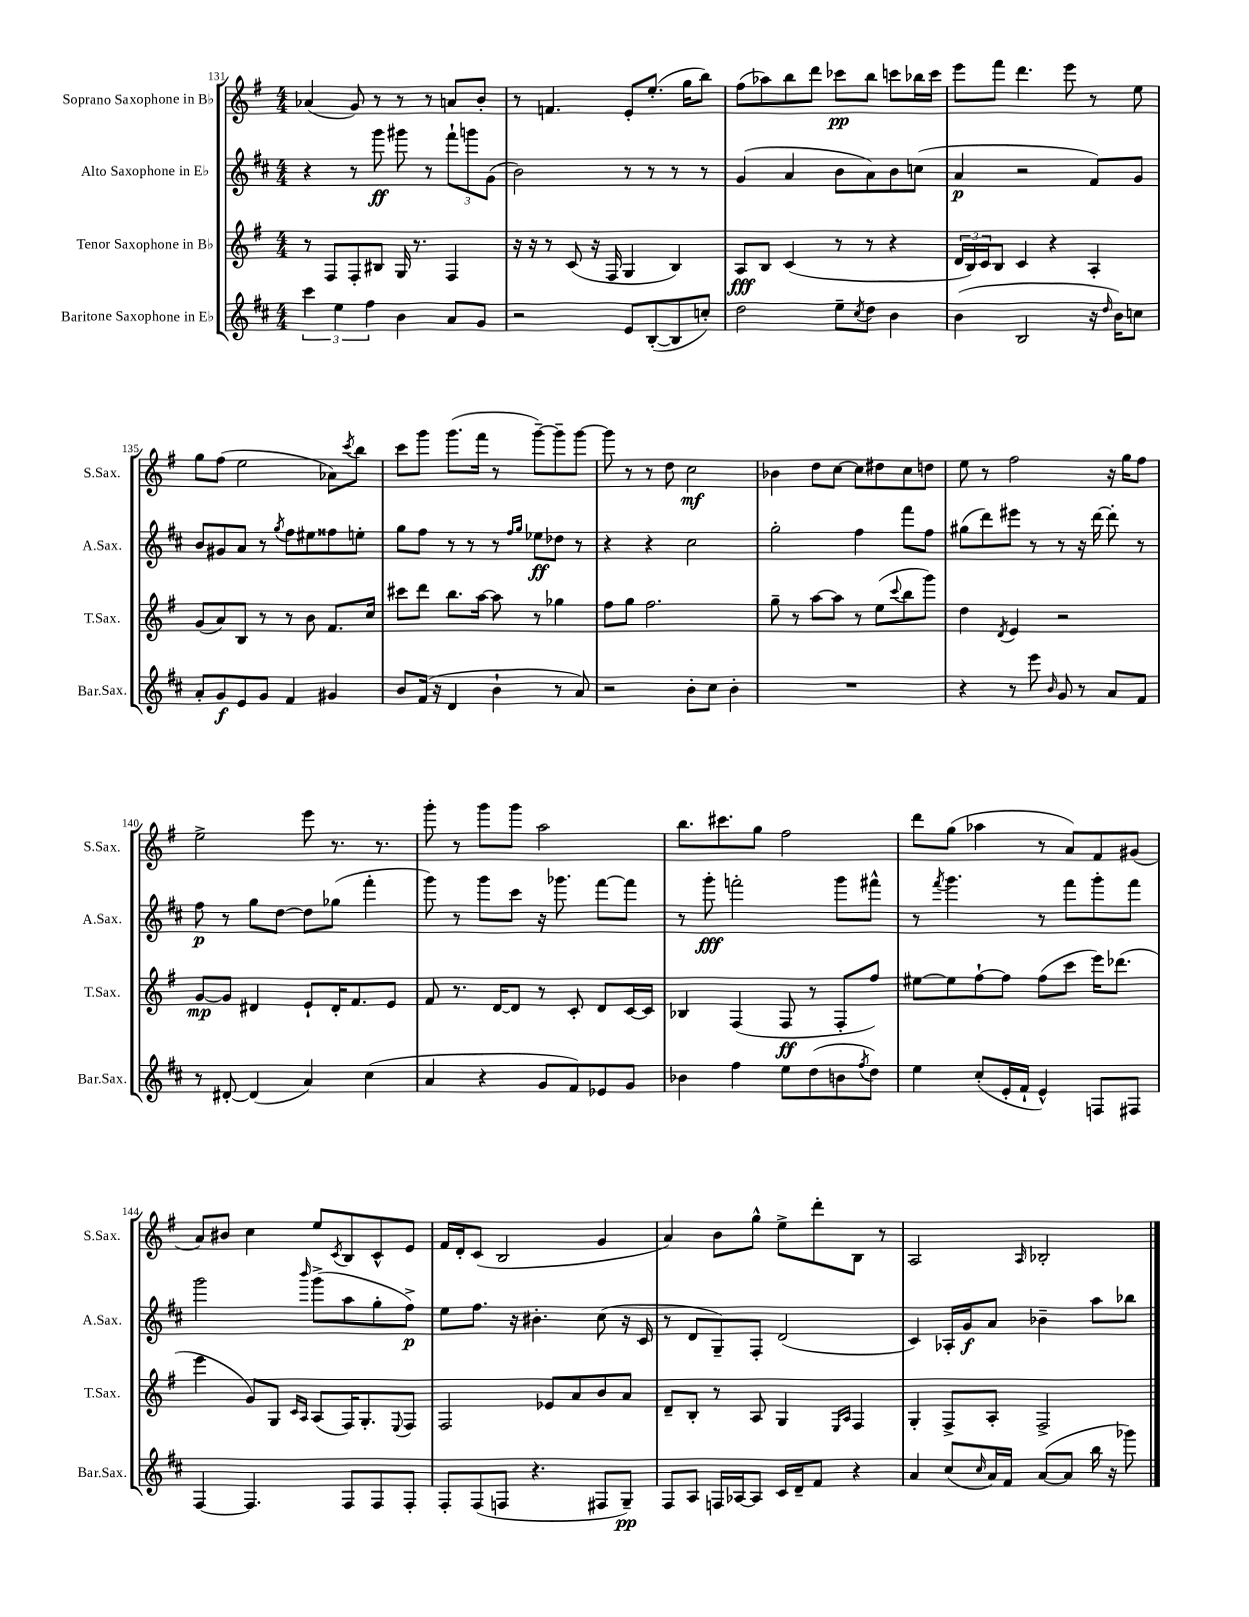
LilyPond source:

<<
\new StaffGroup <<
\new Staff = "s0" \with { instrumentName = "Soprano Saxophone in Bb" shortInstrumentName = "S.Sax." } {
    \clef treble \key g \major \numericTimeSignature \time 4/4
    aes'4( g'8) r8 r8 r8 a'8 b'8-. |
    r8 f'4. e'8-. e''8.-.( g''16 b''8) |
    fis''8( aes''8) b''8 d'''8 ces'''8\pp b''8 c'''8 bes''16 c'''16 |
    e'''8 fis'''8 d'''4. e'''8 r8 e''8 |
    g''8 fis''8( e''2 aes'8) \acciaccatura { c'''8 } b''8 |
    c'''8 g'''8 g'''8.( fis'''16 r8 g'''8~--) g'''8-- g'''8~ |
    g'''8 r8 r8 d''8 c''2\mf |
    bes'4 d''8 c''8~ c''8 dis''8 c''8 d''8 |
    e''8 r8 fis''2 r16 g''16 fis''8 |
    e''2-> e'''8 r8. r8. |
    g'''8-. r8 g'''8 g'''8 a''2 |
    b''8. cis'''8. g''8 fis''2 |
    d'''8 g''8( aes''4 r8 a'8) fis'8 gis'8( |
    a'8) bis'8 c''4 e''8 \acciaccatura { c'8 } b8 c'8-^ e'8 |
    fis'16 d'16-. c'8( b2 g'4 |
    a'4) b'8 g''8-^ e''8-> d'''8-. b8 r8 |
    a2 \grace { a16 } bes2-. \bar "|." |
}
\new Staff = "s1" \with { instrumentName = "Alto Saxophone in Eb" shortInstrumentName = "A.Sax." } {
    \clef treble \key d \major \numericTimeSignature \time 4/4
    r4 r8 g'''8\ff gis'''8 r8 \tuplet 3/2 { fis'''8-! g'''8 g'8( } |
    b'2) r8 r8 r8 r8 |
    g'4( a'4 b'8 a'8) b'8 c''8( |
    a'4\p r2 fis'8) g'8 |
    b'8 gis'8 a'8 r8 \acciaccatura { g''8 } fis''8 eis''8 fisis''8 e''8-. |
    g''8 fis''8 r8 r8 r8 \grace { fis''16 g''16 } ees''8\ff des''8 r8 |
    r4 r4 cis''2 |
    g''2-. fis''4 fis'''8 fis''8 |
    gis''8( d'''8) eis'''8 r8 r8 r16 d'''16~ d'''8-. r8 |
    fis''8\p r8 g''8 d''8~ d''8 ges''8( fis'''4-. |
    g'''8) r8 g'''8 cis'''8 r16 ges'''8. fis'''8~ fis'''8 |
    r8 g'''8-.\fff f'''2-. g'''8 fis'''8-^ |
    r8 \acciaccatura { fis'''8 } g'''4. r8 fis'''8 g'''8-. fis'''8 |
    g'''2 \grace { b'''16 } g'''8->( a''8 g''8-. fis''8->\p) |
    e''8 fis''8. r16 bis'4.-. cis''8( r16 cis'16 |
    r8 d'8 g8--) fis8-. d'2( |
    cis'4) aes16-. g'16\f a'8 bes'4-- a''8 bes''8 \bar "|." |
}
\new Staff = "s2" \with { instrumentName = "Tenor Saxophone in Bb" shortInstrumentName = "T.Sax." } {
    \clef treble \key g \major \numericTimeSignature \time 4/4
    r8 fis8 fis8-. bis8 g16 r8. fis4 |
    r16 r16 r8 c'8( r16 fis16 g4 b4) |
    a8\fff b8 c'4( r8 r8 r4 |
    \tuplet 3/2 { d'16 b16) c'16 } b8 c'4 r4 a4-. |
    g'8( a'8) b8 r8 r8 b'8 fis'8. c''16 |
    cis'''8 d'''8 b''8. a''16~ a''8 r8 ges''4 |
    fis''8 g''8 fis''2. |
    g''8-- r8 a''8~ a''8 r8 e''8( \appoggiatura { c'''8 } b''8 g'''8) |
    d''4 \acciaccatura { d'8 } e'4 r2 |
    g'8~\mp g'8 dis'4 e'8-! dis'16-. fis'8. e'8 |
    fis'8 r8. d'16~ d'8 r8 c'8-. d'8 c'16~ c'16 |
    bes4 fis4( fis8\ff r8 fis8-. fis''8) |
    eis''8~ eis''8 fis''8~-! fis''8 fis''8( c'''8 e'''16) des'''8.( |
    e'''4 g'8) g8 \grace { c'16 a16 } a8( fis16) g8.-. \appoggiatura { e8 } fis8 |
    fis2 ees'8 a'8 b'8 a'8 |
    d'8-- b8-. r8 a8 g4 \grace { e16 a16 } fis4 |
    g4-. fis8-> a8-. fis2-> \bar "|." |
}
\new Staff = "s3" \with { instrumentName = "Baritone Saxophone in Eb" shortInstrumentName = "Bar.Sax." } {
    \clef treble \key d \major \numericTimeSignature \time 4/4
    \tuplet 3/2 { cis'''4 e''4 fis''4 } b'4 a'8 g'8 |
    r2 e'8 b8~-.( b8 c''8-.) |
    d''2 e''8-- \acciaccatura { cis''8 } d''8 b'4 |
    b'4( b2 r16 \grace { d''16 } b'16) c''8 |
    a'8-. g'8\f e'8 g'8 fis'4 gis'4 |
    b'8 fis'16( r16 d'4 b'4-! r8 a'8) |
    r2 b'8-. cis''8 b'4-. |
    R1 |
    r4 r8 e'''8 \grace { b'16 } g'8 r8 a'8 fis'8 |
    r8 dis'8~-. dis'4( a'4) cis''4( |
    a'4 r4 g'8 fis'8) ees'8 g'8 |
    bes'4 fis''4 e''8 d''8( b'8 \acciaccatura { fis''8 } d''8) |
    e''4 cis''8-.( e'16-. fis'16-! e'4-^) f8 fis8 |
    fis4~ fis4. fis8 fis8 fis8-. |
    fis8-. fis8( f8 r4. fis8 g8--\pp) |
    fis8 a8 f16 aes16~ aes8 cis'16 d'16-- fis'8 r4 |
    a'4 cis''8( \grace { cis''16 } a'16) fis'16 a'8~( a'8 b''16 r16 ges'''8) \bar "|." |
}
>>
>>
\layout { \context { \Score currentBarNumber = #131 } }
